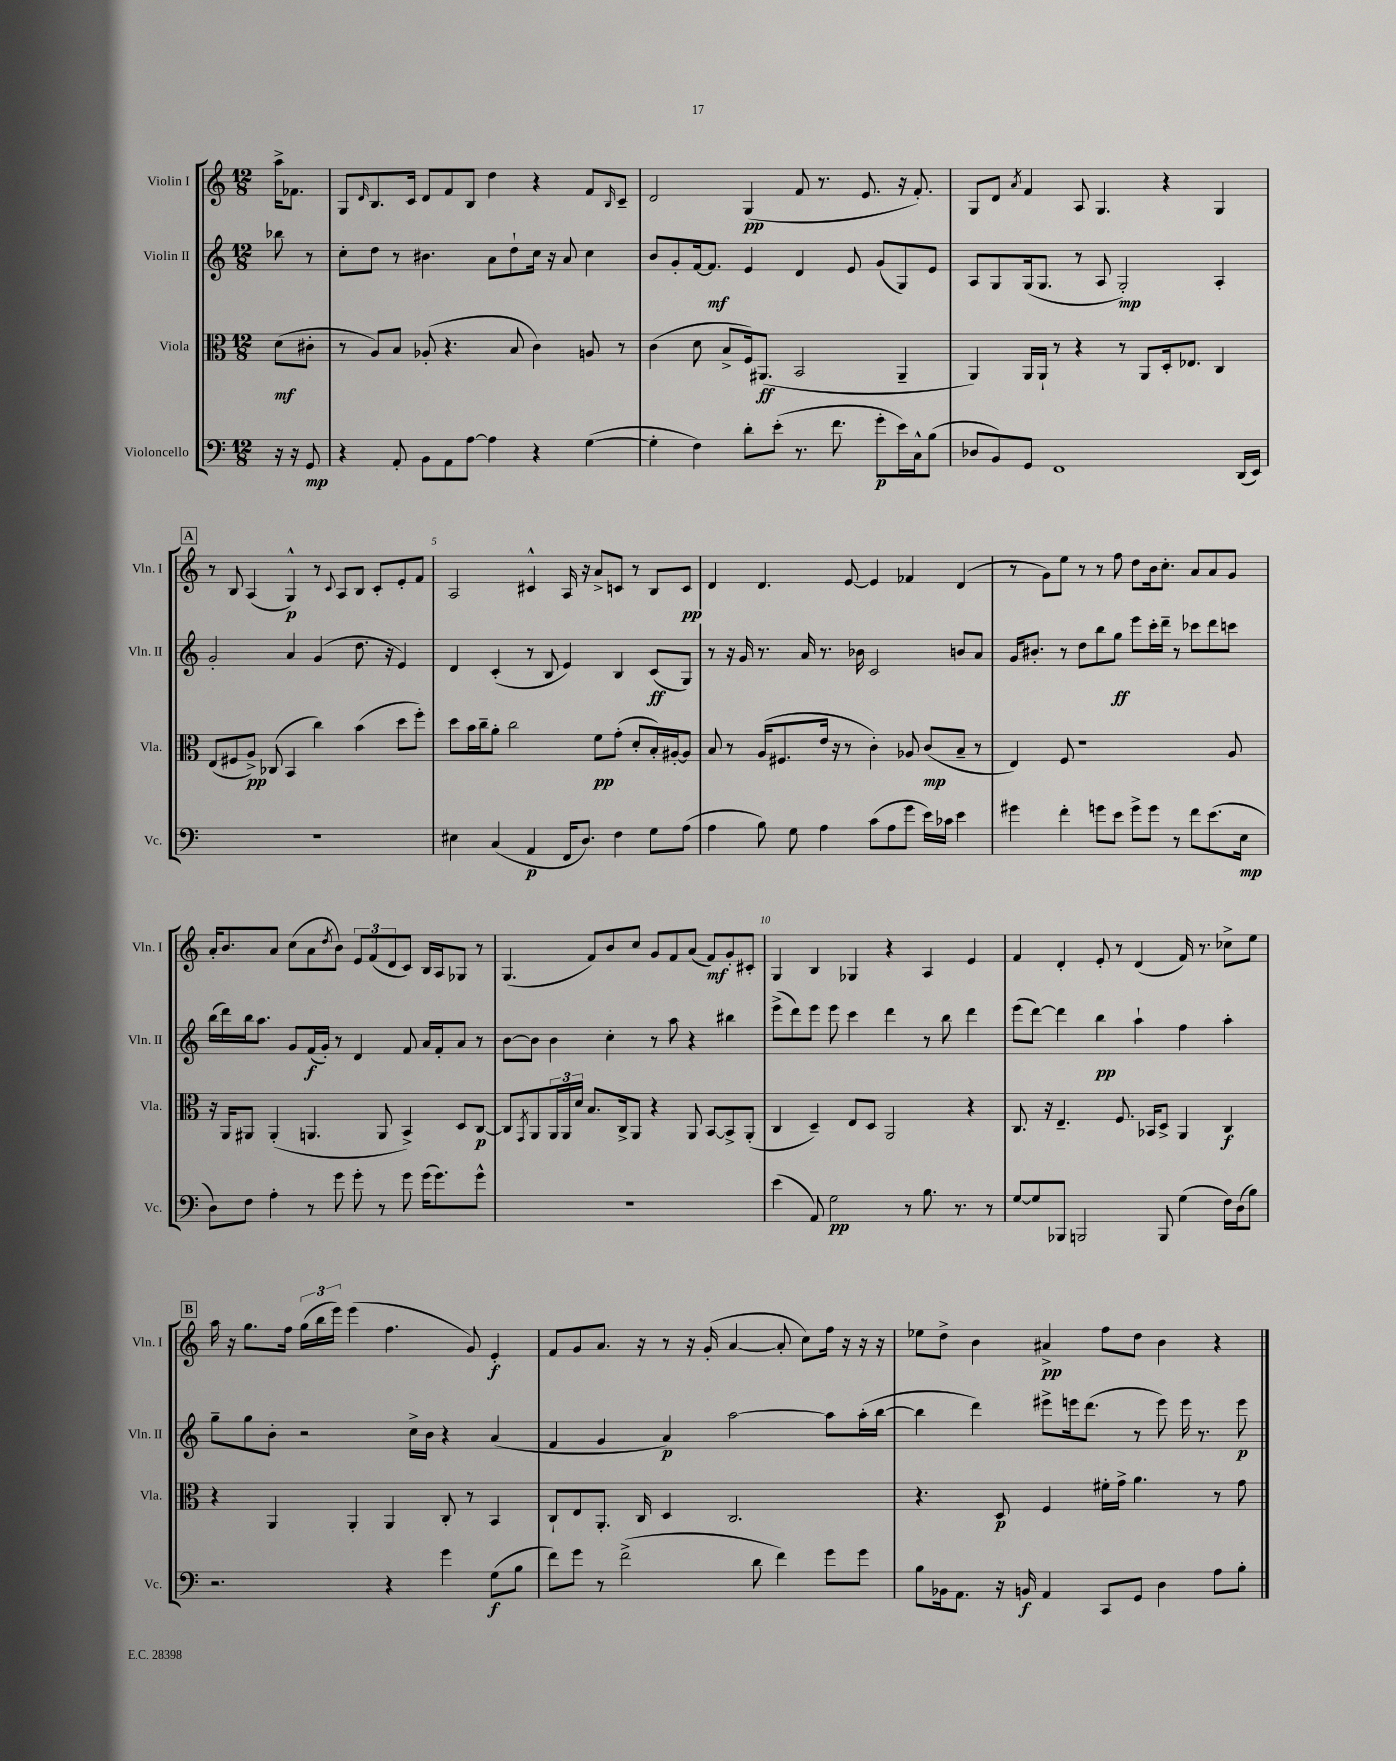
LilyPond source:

<<
\new StaffGroup <<
\new Staff = "s0" \with { instrumentName = "Violin I" shortInstrumentName = "Vln. I" } {
    \clef treble \key c \major \numericTimeSignature \time 12/8 \partial 4
    a''16-> fes'8. |
    g8 \grace { d'16 } b8. c'16 d'8 f'8 b8 d''4 r4 f'8 \grace { b16 } c'8-- |
    d'2 g4\pp( f'8 r8. e'8. r16 f'8.-.) |
    g8 d'8 \acciaccatura { a'8 } f'4 a8 g4. r4 g4 |
    \mark \markup { \box "A" } r8 b8 a4( g4-^\p) r8 \appoggiatura { c'8 } a8 b8 c'8-. e'8-. f'8 |
    a2 cis'4-^ a16 r16 a'8-> c'8 r8 b8 c'8\pp |
    d'4 d'4. e'8~ e'4 fes'4 d'4( |
    r8 g'8) e''8 r8 r8 f''8 d''8 b'16 c''8.-. a'8 a'8 g'8 |
    a'16-. b'8. a'8 c''8( a'8 \acciaccatura { d''8 } b'8) \tuplet 3/2 { e'8 f'8( d'8 } c'8) b16 a16 ges8 r8 |
    g4.( f'8) b'8 c''8 g'8 f'8 a'8( f'8\mf) g'8-. cis'8-. |
    g4 b4 ges4 r4 a4 e'4 |
    f'4 d'4-. e'8-. r8 d'4( f'16) r8. ces''8-> e''8 |
    \mark \markup { \box "B" } a''16 r16 g''8. f''16 \tuplet 3/2 { g''16( b''16 e'''16) } e'''4( f''4. g'8) e'4-.\f |
    f'8 g'8 a'8. r16 r8 r16 g'16-.( a'4~ a'8-. c''8) f''16 r16 r16 r16 |
    ees''8 d''8-> b'4 ais'4->\pp f''8 d''8 b'4 r4 \bar "|." |
}
\new Staff = "s1" \with { instrumentName = "Violin II" shortInstrumentName = "Vln. II" } {
    \clef treble \key c \major \numericTimeSignature \time 12/8 \partial 4
    bes''8 r8 |
    c''8-. d''8 r8 bis'4. a'8 d''8-! c''16 r16 a'8 c''4 |
    b'8 g'8-. f'16~ f'8.\mf e'4 d'4 e'8 g'8( g8) e'8 |
    a8 g8 g16( g8. r8 a8 g2-.\mp) a4-. |
    \mark \markup { \box "A" } g'2-. a'4 g'4( d''8. r16 e'4) |
    d'4 c'4-.( r8 b8 e'4) b4 c'8\ff( g8) |
    r8 r16 g'16 r8. a'16 r8. bes'16 c'2 b'8 a'8 |
    g'16 bis'8.-. r8 d''8 b''8 g''8\ff e'''8 c'''16-. d'''16-- r8 ces'''8 d'''8 c'''8 |
    b''16( d'''16) b''16 a''8. g'8 f'16\f( g'16-.) r8 d'4 f'8 a'16 f'16-. a'8 r8 |
    b'8~ b'8 b'4 c''4-. r8 a''8 r4 bis''4 |
    e'''8->( d'''8) e'''8 e'''8 c'''4 d'''4 r8 b''8 d'''4 |
    e'''8( d'''8~) d'''4 b''4\pp a''4-! f''4 a''4-. |
    \mark \markup { \box "B" } g''8-- g''8 b'8-. r2 c''16-> b'16 r4 a'4( |
    f'4 g'4 a'4\p) a''2~ a''8 a''16-.( b''16~ |
    b''4 d'''4) eis'''8-> e'''16 d'''8.( r8 e'''8) e'''16 r8. e'''8\p \bar "|." |
}
\new Staff = "s2" \with { instrumentName = "Viola" shortInstrumentName = "Vla." } {
    \clef alto \key c \major \numericTimeSignature \time 12/8 \partial 4
    d'8\mf( cis'8-. |
    r8 a8) b8 aes8-.( r4. b8 c'4) a8 r8 |
    c'4( d'8 b8-> f16) ais,8.\ff( b,2 ais,4-- |
    a,4) a,16 a,16-! r8 r4 r8 a,8 d16-. ees8. c4 |
    \mark \markup { \box "A" } e8( fis8 a8->\pp) ces8( b,4 c''4) b'4( d''8 f''8-.) |
    d''8 b'16 c''16-- a'8-. c''2 f'8\pp g'8-.( d'8-. b16-.) ais16~-. ais8 |
    b8 r8 a16( fis8. e'16 r16 r8 c'4-.) aes8 c'8\mp( b8-- r8 |
    e4) f8 r1 a8 |
    r16 a,16 ais,8 ais,4-.( a,4. a,8 b,4->) d8 c8~\p |
    c8 \acciaccatura { g,8 } a,8 \tuplet 3/2 { a,16 a,16 d'16 } b8. c16-> a,8 r4 a,8 b,8~ b,8-> a,8-.( |
    c4 d4--) e8 d8 a,2 r4 |
    c8. r16 e4.-- f8. bes,16 d8-> a,4 c4\f |
    \mark \markup { \box "B" } r4 a,4 a,4-. a,4 c8-. r8 b,4 |
    c8-! e8 a,8.-. c16 d4 c2. |
    r4. d8\p f4 fis'16-. g'16-> a'4. r8 g'8 \bar "|." |
}
\new Staff = "s3" \with { instrumentName = "Violoncello" shortInstrumentName = "Vc." } {
    \clef bass \key c \major \numericTimeSignature \time 12/8 \partial 4
    r16 r16 g,8\mp |
    r4 a,8-. b,8 a,8 a8~ a4 r4 g4~( |
    g4-. f4) d'8-. e'8-.( r8. f'8. g'8-.\p e'16) c16-^ b8( |
    des8 b,8) g,8 f,1 d,16( e,16) |
    \mark \markup { \box "A" } R1. |
    eis4 c4( a,4\p f,16 d8.) f4 g8 a8( |
    a4 b8) g8 a4 c'8( a8 g'8 e'16) ces'16 e'4 |
    gis'4 f'4-. g'8 e'8 g'8-> g'8 r8 f'8 e'8.( e16\mp |
    d8) f8 a4-. r8 g'8 g'8-. r8 g'8 g'16( g'8.) g'8-^ |
    r1. |
    e'4( a,8) g2\pp r8 b8. r8. r8 |
    g8~ g8 bes,,8 b,,2 b,,8 g4( f16) d16( b8) |
    \mark \markup { \box "B" } r2. r4 g'4 g8\f( b8 |
    f'8) g'8 r8 f'2->( d'8 f'4) g'8 g'8 |
    b8 bes,16 a,8. r16 b,16\f a,4 c,8 g,8 d4 a8 b8-. \bar "|." |
}
>>
>>
\layout { \context { \Score \override BarNumber.break-visibility = ##(#f #t #t) barNumberVisibility = #(every-nth-bar-number-visible 5) } }
